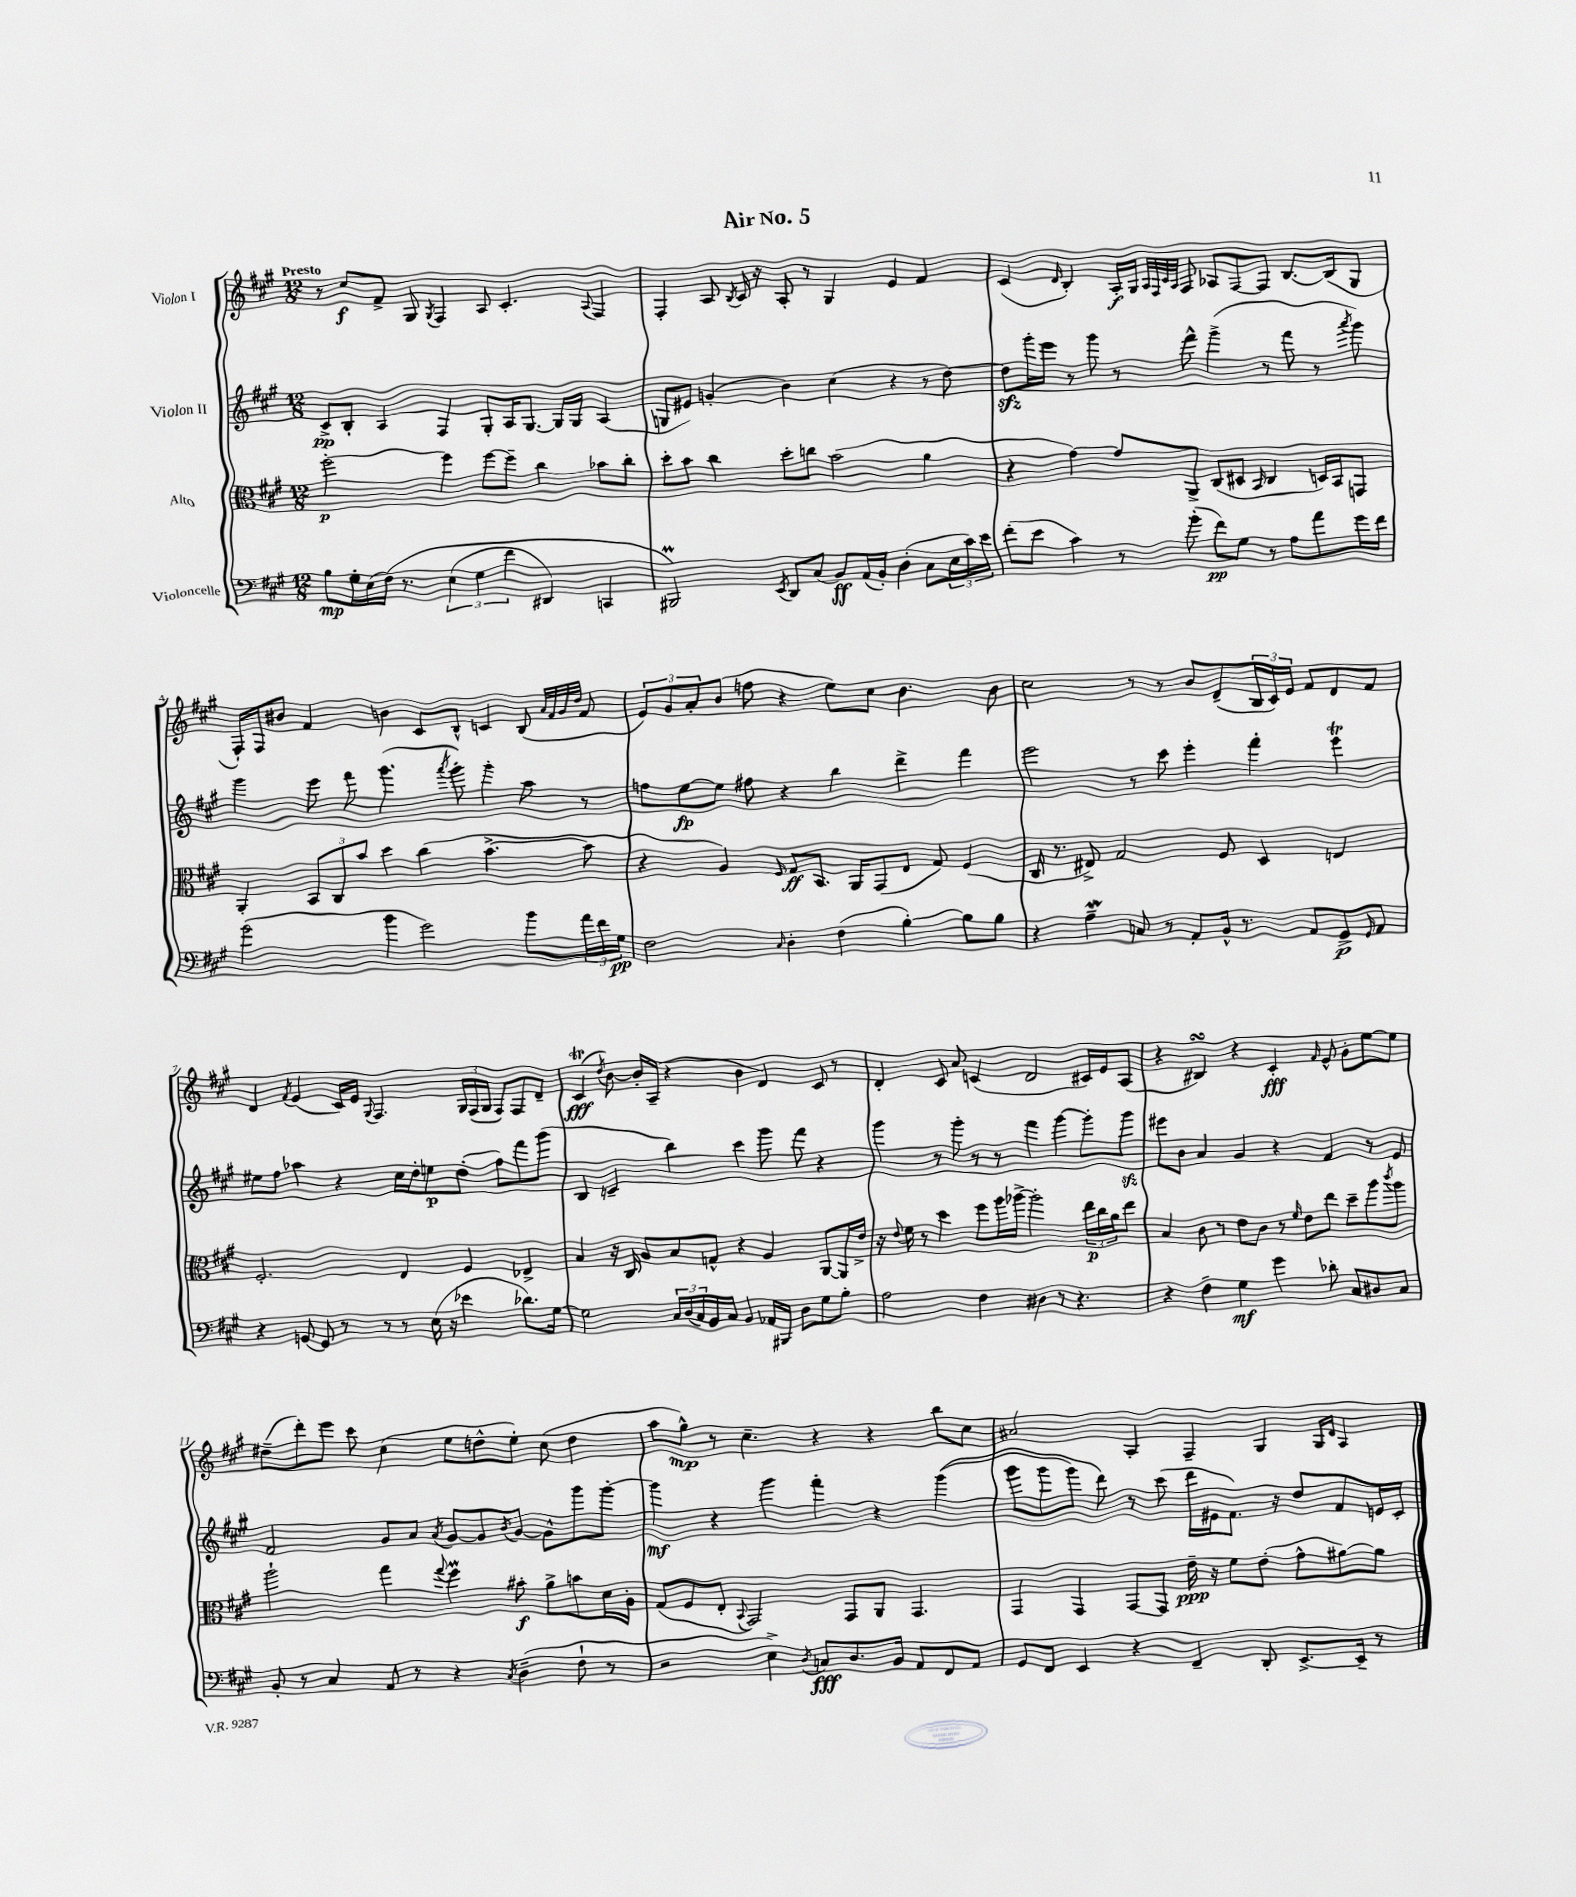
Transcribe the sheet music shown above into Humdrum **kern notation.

**kern	**kern	**kern	**kern
*staff4	*staff3	*staff2	*staff1
*clefF4	*clefC3	*clefG2	*clefG2
*k[f#c#g#]	*k[f#c#g#]	*k[f#c#g#]	*k[f#c#g#]
*M12/8	*M12/8	*M12/8	*M12/8
8B	[2ff#'	8c#^	8r
16G#'	.	8B'	8cc#
(16E	.	.	.
&(16F#)	.	4A	8f#^
8.r	.	.	.
.	.	.	8G#
.	.	.	8qG#
(6E	4ff#]	4F#	4F#
6G#	.	.	.
.	[8ff#	8G#'	8A
6f#	.	.	.
.	8ff#~]	16A	4.c#'
.	.	[8.G#	.
4DD#)	4cc#	.	.
.	.	16G#]	.
.	.	16G#	.
.	.	.	8qqA
4CC	8b-	(4A	4F#
.	8cc#'	.	.
=	=	=	=
2BBB#&)	8dd'	8G	4F#'
.	8b	8e#)	.
.	4cc#	(4g'	8A
.	.	.	8qB
.	.	.	16c#
.	.	.	16r
8qEE	.	.	.
8DD	8dd'	4b)	8A'
(8C#	8cc	.	8r
8BB)	(2b	(4cc#	4G#
(16AA	.	.	.
16BB')	.	.	.
(4D'	.	4r	4e
8C#	4a	8r	4f#
24E	.	[8dd)	.
24c#)	.	.	.
24e	.	.	.
=	=	=	=
(8f#'	4r	8dd]	(4c#
8e	.	16ggg#'	.
.	.	16eee	.
.	.	.	16qqd
4c#)	[4g#)	8r	4B')
.	.	8ggg#	.
8r	8g#]	8r	16A'
.	.	.	16G#
.	.	.	32qqA
.	.	.	32qqF#
.	.	.	32qqc#
.	.	.	32qqA
(8b'	8AA^	8fff#^^	8F#
8f#)	(8C#	(4ggg#^	8A-
8G#	8D#	.	[8F#
.	16qqBB	.	.
8r	4C#	8r	8F#]
8A	.	8fff#	[8.B
8a	16D)	8r	.
.	16BB	.	(16B]
.	.	8qaaa	.
16g#	8GG	8ggg#)	8G#
16f#	.	.	.
=	=	=	=
(2g#	4AA'	4ggg#	16F#')
.	.	.	16F#
.	.	.	8b#
.	12BB	8eee	4f#
.	12C#	.	.
.	.	8fff#	.
.	12b	.	.
4b	4dd	(4.ggg#	4b
2g#)	(4cc#	.	8c#
.	.	8qaaa	.
.	.	8ggg#')	8B^^
.	[4.b^	4ggg#'	4c
8b	.	8aa	(8B
.	.	.	32qqa
.	.	.	32qqf#
.	.	.	32qqg#
.	.	.	32qqdd
24a	8b]	8r	8f#
24f#	.	.	.
24G#	.	.	.
=	=	=	=
2F#	4r	8ff	12e)
.	.	.	12g#
.	.	[8ee	.
.	.	.	12a'
.	4A)	8ee]	(8b
.	.	8ff#	8ff
16qqC#	16qqF#	.	.
4D'	8G#	4r	4r
.	8.BB	.	.
(4F#	.	4bb	8ee)
.	16AA	.	.
.	(8GG#	.	8cc#
[4B')	8E	4ddd^	4.b
.	8G#)	.	.
8B]	(4F#	4fff#	.
8B	.	.	8b
=	=	=	=
4r	16C#	2eee	2cc#
.	8.r	.	.
4A~	8E#^)	.	.
.	2G#	.	.
8C	.	8r	8r
8r	.	8ccc#	8r
8AA'	.	4eee'	8b
16BB^^	8F#	.	(8d~
8.r	.	.	.
.	4D	4fff#'	24B
.	.	.	24c#)
.	.	.	24e
8AA	.	.	8f#
8GG#^	4E	4eee	8d
16qqGG#	.	.	.
8AA	.	.	8f#
=	=	=	=
4r	2.F#'	8ee#	4d
.	.	8ff#	.
.	.	.	8qf#
[8GG	.	4aa-	(4e
8GG]	.	.	.
8r	.	4r	16c#)
.	.	.	16e
.	.	.	8qqG#
8r	.	.	4.F#
8r	4E	16cc#	.
.	.	16dd'	.
(16E	.	8ee	.
16r	.	.	.
4e-	4F#	(8dd'	24G#
.	.	.	(24F#
.	.	.	24G#
.	.	8ff#)	8F#)
8.d-)	4E-^	8fff#	8F#
.	.	(8ggg#	8d~
[16G#	.	.	.
=	=	=	=
2G#]	4B	4B	(4c#
.	.	.	8qdd
.	16r	4c~	[8b)
.	16C#	.	.
.	8A	.	16b']
.	.	.	(16A~
24C#	8B	4bb)	4r
(24D	.	.	.
24C#)	.	.	.
16BB	8G^^	.	.
16C#	.	.	.
4BB	4r	4ccc#	4b
16AA-	4A	8ggg#	4d)
16BBB#	.	.	.
8D	.	8fff#	.
8G#	[8AA	4r	8c#
8B'	16AA]	.	8r
.	16e^	.	.
=	=	=	=
2A	16r	4ggg#	4d'
.	8qqe	.	.
.	16f#	.	.
.	8r	.	.
.	4dd	8r	8c#
.	.	8ggg#'	8a
4F#	8ff#	8r	(4c
.	16aa	8r	.
.	[16aa-^	.	.
4D#	2aa-']	4fff#	2d
8r	.	[4ggg#	.
4.r	.	.	.
.	24ee	8ggg#']	16c#)
.	24cc#	.	.
.	.	.	16e
.	24a	.	.
.	8ee	8ggg#	(8A
=	=	=	=
4r	4B	8eee#	4r
.	.	8b	.
4F#~	8c#	4a	4B#)
.	8r	.	.
4G#	8e	4g#	4r
.	8c#	.	.
4g#	8r	4r	4c#'
.	16qqf#	.	.
.	8e	.	.
.	.	.	16qqf#
8d-'	8ee	4f#	8e^^
8C#	8dd~	.	8g#'
8D#	8aa	8r	[8ee
.	8qccc#	.	.
8C#	8aa	8e	8ee]
=	=	=	=
8BB'	2aa`	2f#	(8dd#~
8r	.	.	8ddd')
4C#	.	.	8eee
.	.	.	8ccc#
8AA	4gg#	8g#	(4cc#
8r	.	8a	.
.	8qqgg#	8qa	.
4r	4ff#	[8g#	8ee
.	.	8g#]	8dd^^
8qC#	.	8qb	.
(4D~	8b#'	[8g#	8ee')
.	8a^	8g#^^]	(8cc#
8F#`	8b	8ggg#	4dd
8r	16d	[8ggg#'	.
.	16A'	.	.
=	=	=	=
2r	(8G#	4ggg#]	8aa
.	8F#	.	8gg#^^)
.	8E'	4r	8r
.	8qqBB	.	.
.	2GG#)	.	4.cc#~
4E^)	.	4ggg#	.
8qD	.	.	.
8C	.	4fff#'	4r
8.D	8GG#	.	.
.	8AA	4r	4r
16BB	.	.	.
8AA	4.GG#	.	.
8FF#	.	&((4ggg#	8bb
8AA	.	.	8cc#
=	=	=	=
8GG#	4GG#	8ggg#	2a#
8FF#	.	8ggg#	.
4EE	4GG#	8ggg#)	.
.	.	8ddd&)	.
4r	[8GG#	8r	4A'
.	8GG#]	(8ccc#	.
4FF#~	16e~	16ddd	4F#~
.	16r	16e#	.
.	8f#	8.f#)	.
8DD'	(8e'	.	4G#
.	.	16r	.
[8.EE^	8g#^^	8dd	.
.	.	.	16qqG#
.	.	.	16qqd
.	[8a#)	8f#	4A
16EE~]	.	.	.
8r	8a#]	16e	.
.	.	16c#'	.
==	==	==	==
*-	*-	*-	*-
